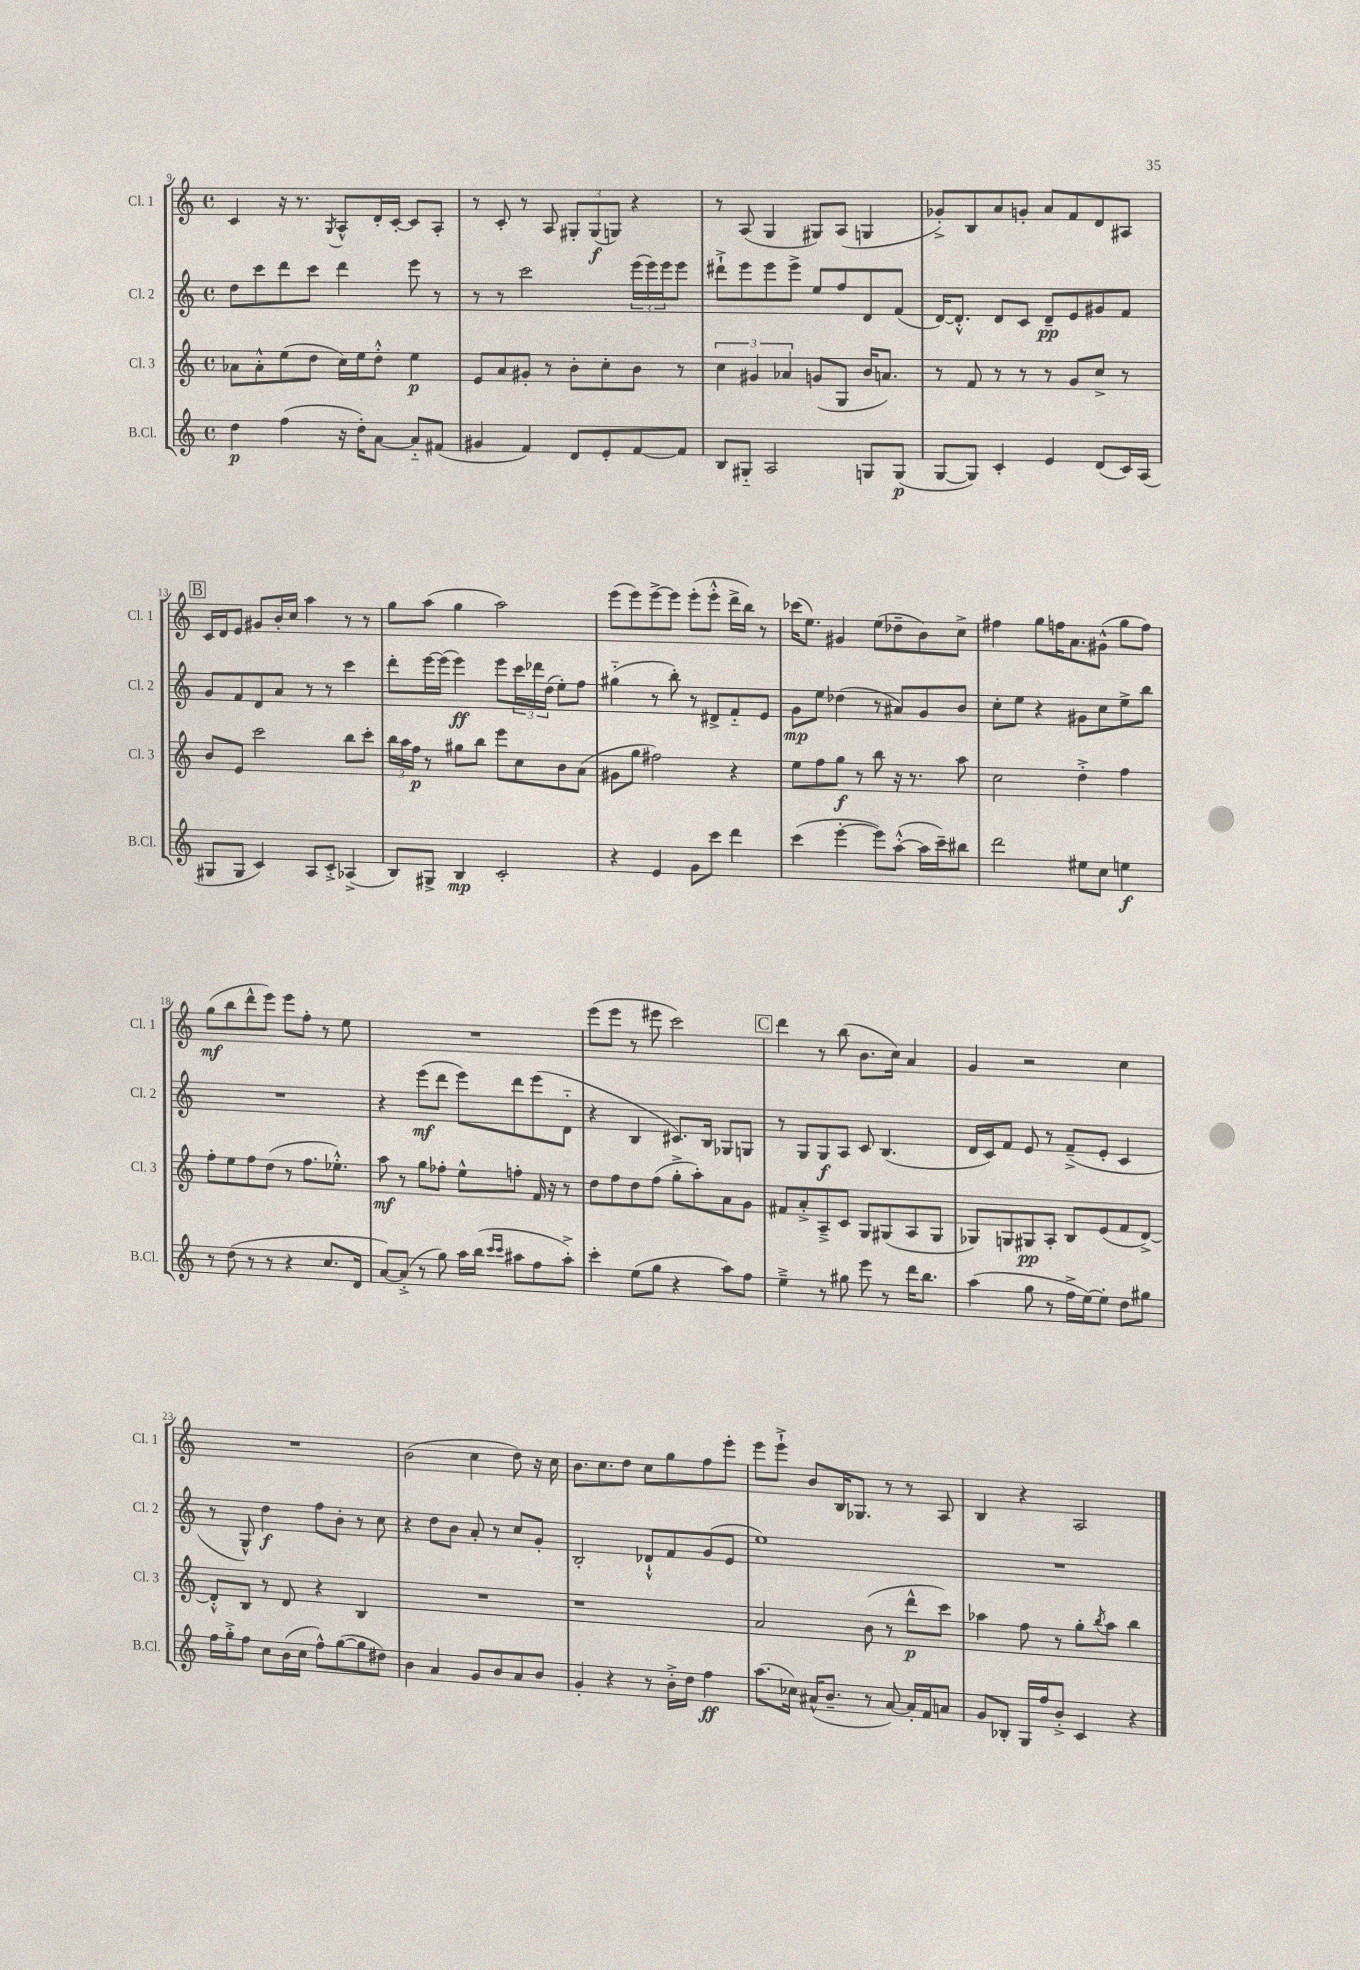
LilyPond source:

<<
\new StaffGroup <<
\new Staff = "s0" \with { instrumentName = "Cl. 1" shortInstrumentName = "Cl. 1" } {
    \clef treble \key c \major \defaultTimeSignature \time 4/4
    c'4 r16 r8. \acciaccatura { g8 } a8-^ d'16-. c'16~-. c'8 a8-. |
    r8 c'8-. r8 a8 \tuplet 3/2 { gis8-. gis8\f( g8) } r4 |
    r8 a8( g4 gis8) a8( g4 |
    ges'8-.->) b8 a'8 g'8-. a'8 f'8 d'8 ais8 |
    \mark \markup { \box "B" } c'16 d'16 e'8 gis'8 b'16-. c''16 a''4 r8 r8 |
    g''8 a''8( g''4 a''2) |
    e'''8( e'''8) e'''8~-> e'''8 e'''8-.( e'''8-.-^ d'''16-> b''16) r8 |
    ces'''16( e''8.) gis'4 e''8( des''8-- b'8) c''8-> |
    fis''4 g''8 f''16 a'8. gis'8-^( g''8 f''8) |
    g''8\mf( b''8 d'''8-^ e'''8) e'''8 f''8-. r8 e''8 |
    R1 |
    e'''8( e'''8 r8 eis'''8 c'''2) |
    \mark \markup { \box "C" } d'''4 r8 b''8( b'8. c''16) a'4 |
    g'4 r2 c''4 |
    R1 |
    b'2( c''4 d''8) r16 c''16 |
    b'8. c''8. d''8 c''8 g''8 f''8 e'''8-. |
    e'''8 e'''8-!-> b'8 b16 ges8. r8 r8 a8 |
    b4 r4 a2 \bar "|." |
}
\new Staff = "s1" \with { instrumentName = "Cl. 2" shortInstrumentName = "Cl. 2" } {
    \clef treble \key c \major \defaultTimeSignature \time 4/4
    d''8 c'''8 d'''8 c'''8 d'''4 e'''8 r8 |
    r8 r8 c'''2 \tuplet 3/2 { e'''16( e'''16) e'''16 } e'''8 |
    dis'''8-!-> e'''8 e'''8 e'''8-> e''8 f''8 d'8 f'8( |
    d'16~) d'8.-.-^ d'8 c'8 d'8--\pp e'8 gis'8 f'8 |
    \mark \markup { \box "B" } g'8 f'8 d'8 a'8 r8 r8 c'''4 |
    d'''8-. e'''16~ e'''16( e'''4\ff) e'''8 \tuplet 3/2 { c'''16 des'''16 d''16( } e''8-.) f''8 |
    gis''4-_( r8 b''8-.) r8 dis'8-> f'8-_ e'8 |
    g'8\mp e''8 des''4( r8 ais'8) g'8 b'8 |
    c''8-. e''8 r4 gis'8 c''8 e''8-> b''8 |
    R1 |
    r4 e'''8\mf( d'''8 e'''8) d'''8 e'''8( d'8-_ |
    r4 b4 cis'8.) b16 ges8 g8 |
    \mark \markup { \box "C" } r8 g8 g8\f a8 c'8 b4.( |
    d'16 c'16) f'8 e'8 r8 f'8--->( e'8-. c'4 |
    r8 g8-^) d''4\f f''8 b'8-. r8 c''8 |
    r4 d''8 b'8 a'8-. r8 c''8 g'8-. |
    b2-. des'8-!-^ f'8 g'8( e'8 |
    e''1) |
    R1 \bar "|." |
}
\new Staff = "s2" \with { instrumentName = "Cl. 3" shortInstrumentName = "Cl. 3" } {
    \clef treble \key c \major \defaultTimeSignature \time 4/4
    aes'8 aes'8-.-^ e''8( d''8 c''16) e''16 d''8-.-^ e''4\p |
    e'8 a'8 gis'8-. r8 b'8-. c''8-. b'8 r8 |
    \tuplet 3/2 { c''4 gis'4 aes'4 } g'8( g8 b'16 a'8.) |
    r8 f'8 r8 r8 r8 g'8 c''8-> r8 |
    \mark \markup { \box "B" } b'8 e'8 c'''2 b''8 c'''8-. |
    \tuplet 3/2 { b''16 a''16 f''16\p } r8 gis''8 b''8 e'''8 c''8 b'8 a'8( |
    gis'8 g''8 fis''2) r4 |
    e''8 f''8 g''8\f r8 b''8 r16 r8. a''8 |
    c''2 d''4-.-> f''4 |
    f''8-. e''8 f''8 d''8( r8 f''8. ees''8.-.-^) |
    a''8\mf r8 g''8 fes''8-. e''8-^ f''8-. f'16 r16 r8 |
    d''8 f''8 d''8 f''8( g''8-.-> a''8-.) a'8 g'8 |
    \mark \markup { \box "C" } fis'8 a'8-.-> a8---> c'8 g8 gis8( a8 gis8 |
    ges8) g8 gis8\pp a8-. b8 e'8( f'8 d'8~->) |
    d'8-.-^ b8 r8 d'8 r4 b4 |
    R1 |
    r1 |
    a'2 b'8( r8 d'''8-^\p c'''8) |
    aes''4 f''8 r8 g''8-. \acciaccatura { b''8 } aes''8 b''4 \bar "|." |
}
\new Staff = "s3" \with { instrumentName = "B.Cl." shortInstrumentName = "B.Cl." } {
    \clef treble \key c \major \defaultTimeSignature \time 4/4
    d''4\p f''4( r16 d''16-.) a'8~ a'8-_ fis'8( |
    gis'4 f'4) d'8 e'8-. f'8~ f'8 |
    b8 gis8-_ a2 g8 g8\p( |
    g8~ g8) c'4-. e'4 d'8( c'16) a16( |
    \mark \markup { \box "B" } gis8 gis8 c'4) a8 c'8-.-> aes4->( |
    b8) gis8-> b4\mp c'2-. |
    r4 e'4 g'8 c'''8 d'''4 |
    c'''4( e'''4~-. e'''8) a''8~-.-^( a''16 c'''16--) bis''8 |
    d'''2 eis''8 c''8 e''4\f |
    r8 d''8( r8 r8 r4 c''8. d'16 |
    a'8~) a'8-.->( r8 g''8) a''16 b''16( \grace { c'''16 c'''16 } ais''8 f''8 ais''8-.->) |
    c'''4-. e''8( g''8 r4 a''8) f''8 |
    \mark \markup { \box "C" } e''4---> r8 gis''8 e'''8 r8 d'''16 b''8. |
    a''4( g''8 r8 f''16-> e''16~) e''8-. d''8 gis''8 |
    f''16 g''16-.-> f''8 c''8 b'16( c''16 f''8-^) g''8~( g''8 dis''8) |
    b'4 a'4 g'8 b'8 a'8 b'8 |
    g'4-. r4 r8 b'16-.-> d''16 f''4\ff |
    a''8.( ces''16) ais'16-^( b'8.-- r8 ais'8~) ais'16-. f'16 a'8 |
    g'8 bes8-. g16 f''16 b'8-.-> c'4 r4 \bar "|." |
}
>>
>>
\layout { \context { \Score currentBarNumber = #9 } }
